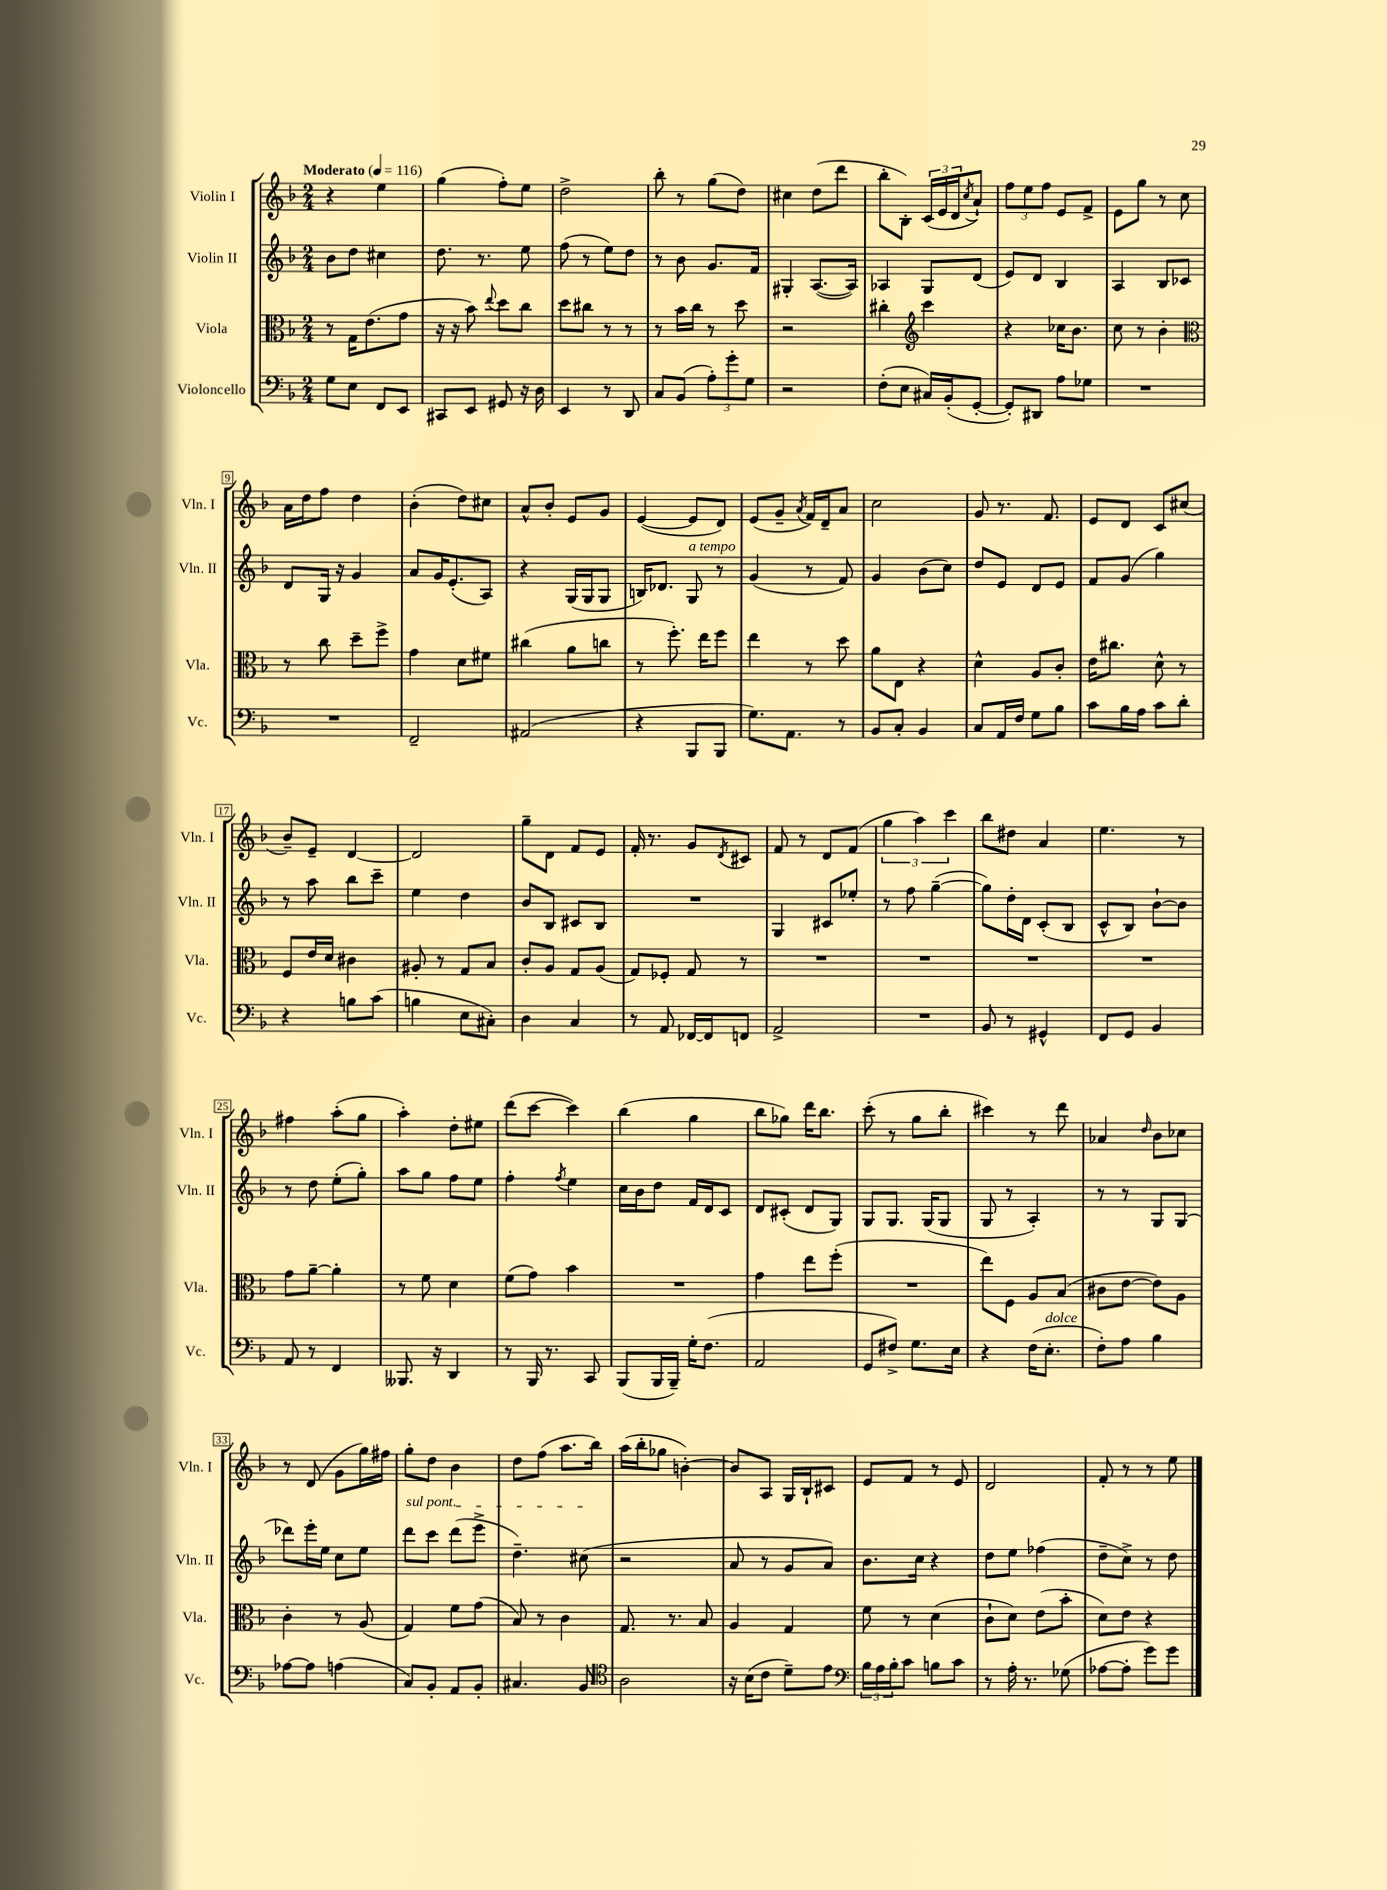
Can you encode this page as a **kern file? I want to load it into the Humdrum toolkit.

**kern	**kern	**kern	**kern
*part4	*part3	*part2	*part1
*staff4	*staff3	*staff2	*staff1
*I"Violoncello	*I"Viola	*I"Violin II	*I"Violin I
*I'Vc.	*I'Vla.	*I'Vln. II	*I'Vln. I
*clefF4	*clefC3	*clefG2	*clefG2
*k[b-]	*k[b-]	*k[b-]	*k[b-]
*M2/4	*M2/4	*M2/4	*M2/4
*MM116	*MM116	*MM116	*MM116
=1	=1	=1	=1
!	!	!	!LO:TX:a:B:t=Moderato
8G\L	8r	8b-\L	4r
8E\J	16G\KL	8dd\J	.
.	(8.e\	.	.
8FF/L	.	4cc#X\	4ee\
8EE/J	8g\J	.	.
=2	=2	=2	=2
8CC#X/L	16r	8.dd\	(4gg\
.	16r	.	.
8EE/J	8b-\)	.	.
.	.	8.r	.
.	8qqee/	.	.
8GG#X/	8dd\L	.	8ff'\L)
16r	8cc\J	8ee\	8ee\J
16D\	.	.	.
=3	=3	=3	=3
4EE/	8dd\L	(8ff\	2dd^\
.	8cc#X\J	8r	.
8r	8r	8ee\L)	.
8DD/	8r	8dd\J	.
=4	=4	=4	=4
8C/L	8r	8r	8bb-'\
(8BB-/J	16b-\LL	8b-\	8r
.	16cc\JJ	.	.
12A'\L)	8r	8.g/L	(8gg\L
12g'\	.	.	.
.	8dd\	.	8dd\J)
12G\J	.	.	.
.	.	16f/Jk	.
=5	=5	=5	=5
2r	2r	4G#X'/	4cc#X\
.	.	([8.A/L	(8dd\L
.	.	.	8ddd\J
.	.	16A/Jk])	.
=6	=6	=6	=6
(8F'\L	4cc#X'\	4A-X/	8bb-'\L
8E\J	.	.	8B-'\J)
*	*clefG2	*	*
16C#X/LL)	4ccc\	8G/L	(24c/LL
.	.	.	24e/
(16BB-'/J	.	.	.
.	.	.	24d/J
.	.	.	8qcc/
[8GG'/J	.	(8d/J	8a`/J)
=7	=7	=7	=7
8GG'/L])	4r	8e/L)	12ff\L
.	.	.	12ee\
8DD#X/J	.	8d/J	.
.	.	.	12ff\J
8A\L	16cc-X\KL	4B-/	8e/L
.	8.b-\J	.	.
8G-X\J	.	.	8f^/J
=8	=8	=8	=8
2r	8cc\	4A/	8e\L
.	8r	.	8gg\J
.	4b-'\	8B-/L	8r
.	.	8c-X/J	8cc\
!!LO:LB:g=z
=9	=9	=9	=9
*	*clefC3	*	*
2r	8r	8d/L	16a\LL
.	.	.	16dd\J
.	8cc\	16G/Jk	8ff\J
.	.	16r	.
.	8dd~\L	4g/	4dd\
.	8ff^\J	.	.
=10	=10	=10	=10
2FF~/	4g\	8a/L	(4b-'\
.	.	16g/K	.
.	.	(8.e'/	.
.	8d\L	.	8dd\L)
.	8f#X\J	8A/J)	8cc#X\J
=11	=11	=11	=11
(2AA#X/	(4cc#X\	4r	8a^^/L
.	.	.	8b-'/J
.	8a\L	(16G/LL	8e/L
.	.	16G/J	.
.	8ccn\J	8G/J	8g/J
=12	=12	=12	=12
4r	8r	16Bn/KL)	([4e/
.	.	8.d-X/J	.
.	8.ff'\)	.	.
!	!	!LO:TX:a:i:t=a tempo	!
8BBB-/L	.	8G/	8e/L]
.	16ee\KL	.	.
8BBB-/J	8ff\J	8r	8d/J)
=13	=13	=13	=13
8.G\L)	4ee\	(4g/	(8e/L
.	.	.	8g~/J
8.AA\J	.	.	.
.	.	.	8qa/
.	8r	8r	16f/LL)
.	.	.	16d~/J
8r	8dd\	8f/)	8a/J
=14	=14	=14	=14
8BB-/L	8a\L	4g/	2cc\
8C'/J	8E\J	.	.
4BB-/	4r	(8b-\L	.
.	.	8cc\J)	.
=15	=15	=15	=15
8C/L	4d^^\	8dd/L	8g/
16AA/L	.	8e/J	8.r
16F/JJ	.	.	.
8G\L	8A/L	8d/L	.
.	.	.	8.f/
8B-\J	8c'/J	8e/J	.
=16	=16	=16	=16
8c\L	16e\KL	8f/L	8e/L
.	8.cc#X\J	.	.
16B-\L	.	(8g/J	8d/J
16A\JJ	.	.	.
8c\L	8d^^\	4gg\)	8c/L
8d'\J	8r	.	(8cc#X/J
!!LO:LB:g=z
=17	=17	=17	=17
4r	8F/L	8r	8b-~/L)
.	16e/L	8aa\	8e~/J
.	16d/JJ	.	.
8Bn\L	4c#X\	8bb-\L	[4d/
(8c\J	.	8ccc~\J	.
=18	=18	=18	=18
4Bn\	8A#X'/	4ee\	2d/]
.	8r	.	.
8E\L	8G/L	4dd\	.
8C#X'\J)	8B-/J	.	.
=19	=19	=19	=19
4D\	8c'/L	8b-/L	8gg~\L
.	8A/J	8B-/J	8d\J
4C/	8G/L	8c#X/L	8f/L
.	(8A/J	8B-/J	8e/J
=20	=20	=20	=20
8r	8G/L)	2r	16f'/
.	.	.	8.r
8AA/	8F-X'/J	.	.
[16FF-X/LL	8G/	.	8g/L
16FF-/J]	.	.	.
.	.	.	8qd/
8FFn/J	8r	.	8c#X/J
=21	=21	=21	=21
2AA^/	2r	4G/	8f/
.	.	.	8r
.	.	8c#X/L	8d/L
.	.	8ee-X'/J	(8f/J
=22	=22	=22	=22
2r	2r	8r	6gg\
.	.	8ff\	.
.	.	.	6aa\)
.	.	([4gg~\	.
.	.	.	6ccc\
=23	=23	=23	=23
8BB-/	2r	8gg\L])	8bb-\L
8r	.	16dd'\L	8dd#X\J
.	.	16d\JJ	.
4GG#X^^/	.	(8c'/L	4a/
.	.	8B-/J	.
=24	=24	=24	=24
8FF/L	2r	8c^^/L	4.ee\
8GG/J	.	8B-/J)	.
4BB-/	.	[8b-`\L	.
.	.	8b-\J]	8r
!!LO:LB:g=z
=25	=25	=25	=25
8AA/	8g\L	8r	4ff#X\
8r	[8a~\J	8dd\	.
4FF/	4a'\]	(8ee'\L	(8aa'\L
.	.	8gg'\J)	8gg\J
=26	=26	=26	=26
8.BBB--X/	8r	8aa\L	4aa'\)
.	8f\	8gg\J	.
16r	.	.	.
4DD/	4d\	8ff\L	8dd'\L
.	.	8ee\J	8ee#X\J
=27	=27	=27	=27
8r	(8f\L	4ff'\	(8ddd\L
16BBB-/	8g\J)	.	[8ccc\J
8.r	.	.	.
.	.	8qff/	.
.	4b-\	4ee\	4ccc\])
8CC/	.	.	.
=28	=28	=28	=28
(8BBB-/L	2r	16cc\LL	(4bb-\
.	.	16b-\J	.
16BBB-/L	.	8dd\J	.
16BBB-~/JJ)	.	.	.
16G'\KL	.	16f/LL	4gg\
(8.F\J	.	16d/J	.
.	.	8c/J	.
=29	=29	=29	=29
2AA/	4g\	8d/L	8bb-\L
.	.	(8c#X'/J	8gg-X\J)
.	8ee\L	8d/L	16ddd\KL
.	.	.	8.bb-\J
.	(8ff'\J	8G/J)	.
=30	=30	=30	=30
8GG/L	2r	8G/L	(8ccc'\
8F#X^/J)	.	8.G/J	8r
8.G\L	.	.	8gg\L
.	.	(16G/KL	.
.	.	8G/J	8bb-'\J
16E\Jk	.	.	.
=31	=31	=31	=31
4r	8ee\L)	8G/	4ccc#X\)
.	8F\J	8r	.
(16F\KL	8A/L	4A'/)	8r
!LO:TX:a:i:t=dolce	!	!	!
8.E'\J	.	.	.
.	(8B-/J	.	8ddd\
=32	=32	=32	=32
8F'\L)	8c#X\L	8r	4a-X/
8A\J	[8e\J	8r	.
.	.	.	16qqdd/
4B-\	8e\L])	8G/L	8b-\L
.	8A\J	(8G/J	8cc-X\J
!!LO:LB:g=z
=33	=33	=33	=33
[8A-X\L	4c'\	8ddd-X\L)	8r
8A-\J]	.	16eee'\L	(8d/
.	.	16ee\JJ	.
(4An\	8r	8cc\L	8g\L
.	(8A/	8ee\J	16gg\L)
.	.	.	16ff#X\JJ
=34	=34	=34	=34
!	!	!LO:TX:a:i:t=sul pont.	!
8C/L)	4G/)	8ddd\L	8gg'\L
8BB-'/J	.	8ccc\J	8dd\J
8AA/L	8f\L	(8ddd\L	4b-\
8BB-'/J	(8g\J	8eee^\J	.
=35	=35	=35	=35
4.C#X/	8B-/)	4.dd~\)	8dd\L
.	8r	.	(8ff\J
.	4c\	.	8.aa\L
8BB-/	.	(8cc#X\	.
.	.	.	16bb-\Jk)
=36	=36	=36	=36
*clefC4	*	*	*
2A\	8.G/	2r	(16aa\LL
.	.	.	16bb-'\J
.	.	.	8gg-X\J
.	8.r	.	.
.	.	.	[4bn'\)
.	8B-/	.	.
=37	=37	=37	=37
16r	4A/	8a/	8b/L]
(16B-\KL	.	.	.
8c\J	.	8r	8A/J
8d~\L)	4G/	8g/L	16G/LL
.	.	.	16B-`/J
8e\J	.	8a/J)	8c#X/J
=38	=38	=38	=38
*clefF4	*	*	*
24B-\LL	8f\	8.b-\L	8e/L
24A\	.	.	.
24B-'\J	.	.	.
8c\J	8r	.	8f/J
.	.	16cc\Jk	.
8Bn\L	(4d\	4r	8r
8c\J	.	.	8e/
=39	=39	=39	=39
8r	8c`\L	8dd\L	2d/
16A'\	8d\J)	8ee\J	.
8.r	.	.	.
.	(8e\L	(4ff-X\	.
(8G-X\	8b-'\J	.	.
=40	=40	=40	=40
[8A-X\L	8d\L)	8dd~\L	8f'/
8A-'\J]	8e\J	8cc^\J)	8r
8g\L)	4r	8r	8r
8g\J	.	8dd\	8ee\
==	==	==	==
*-	*-	*-	*-
